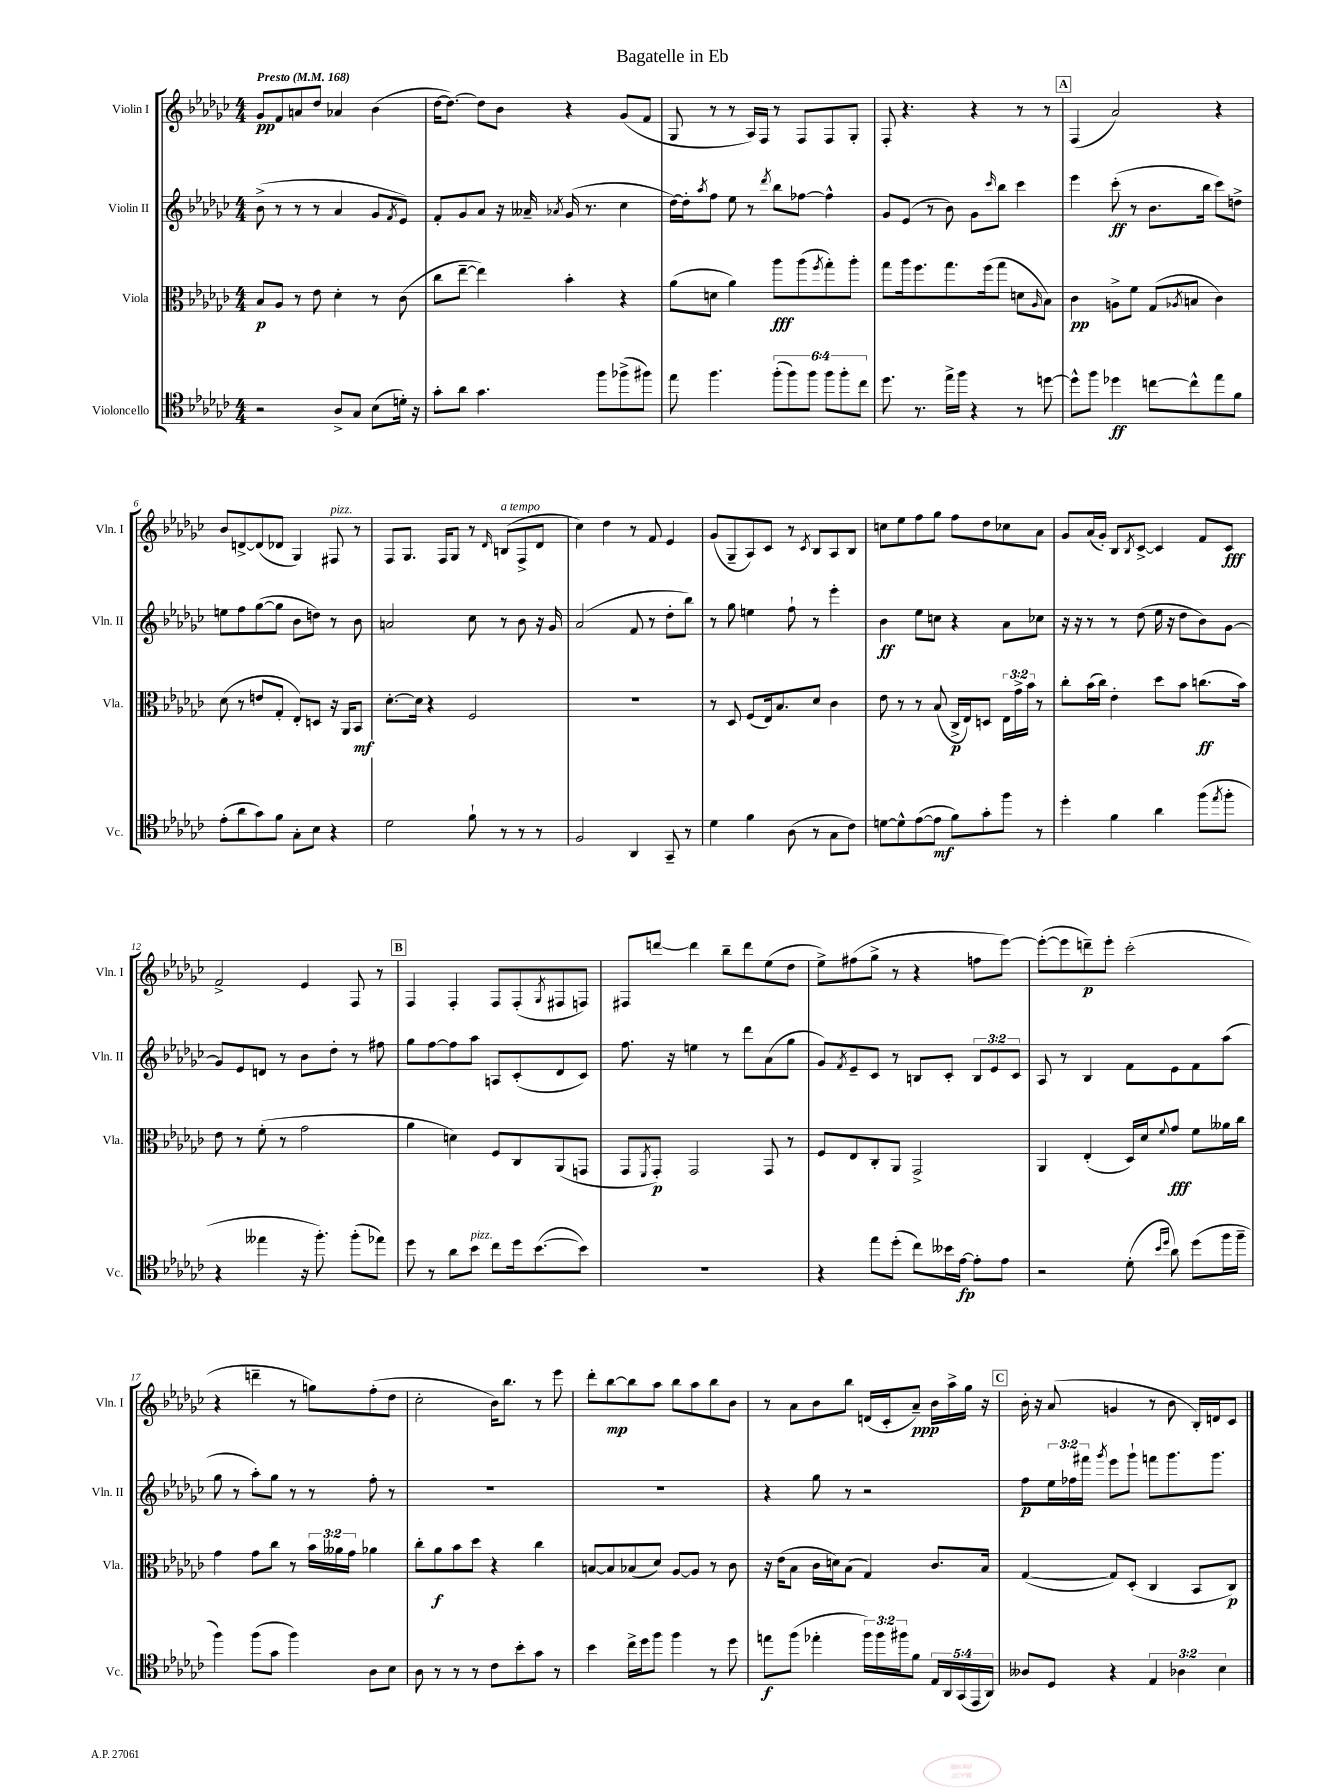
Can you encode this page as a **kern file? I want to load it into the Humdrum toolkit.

**kern	**kern	**kern	**kern
*staff4	*staff3	*staff2	*staff1
*clefC4	*clefC3	*clefG2	*clefG2
*k[b-e-a-d-g-c-]	*k[b-e-a-d-g-c-]	*k[b-e-a-d-g-c-]	*k[b-e-a-d-g-c-]
*M4/4	*M4/4	*M4/4	*M4/4
*MM168	*MM168	*MM168	*MM168
2r	8B-	(8b-^	8g-
.	8A-	8r	8f
.	8r	8r	8a
.	8e-	8r	8dd-
8A-^	4d-'	4a-	4a-
8G-	.	.	.
(8B-	8r	8g-	(4b-
.	.	8qf	.
16d')	(8c-	8e-)	.
16r	.	.	.
=	=	=	=
8g-'	8cc-	8f'	[16dd-
.	.	.	8.dd-_)
8a-	[8ee-~	8g-	.
4.g-	4ee-])	8a-	8dd-]
.	.	16r	8b-
.	.	16a--~	.
.	.	8qa-	.
.	4b-'	(16g-	4r
.	.	8.r	.
8ff	.	.	.
(8ff-^	4r	4cc-	(8g-
8ff#)	.	.	8f
=	=	=	=
8ee-	(8a-	[16dd-)	8G-
.	.	16dd-']	.
.	.	8qaa-	.
4.ff	8d	8ff	8r
.	4a-)	8ee-	8r
.	.	8r	16A-)
.	.	.	16F
.	.	8qddd-	.
(12ff'	8aa-	8bb-	8r
12ff)	.	.	.
.	(8aa-	[8ff-	8F
12ff	.	.	.
.	8qff	.	.
12ff	8gg-')	4ff-^^]	8F
12ff'	.	.	.
.	8aa-'	.	8G-'
12cc-	.	.	.
=	=	=	=
8.dd-	8gg-	8g-	8F'
.	16aa-	(8e-	4.r
8.r	8.ff	.	.
.	.	8r	.
16ee-^	8.gg-	8b-)	.
16ff	.	.	.
4r	.	8g-	4r
.	(16ff	.	.
.	.	16qqccc-	.
.	8gg-	8bb-	.
8r	8d	4ccc-	8r
.	16qqA-	.	.
[8dd	8B-)	.	8r
=	=	=	=
8dd^^]	4c-	4eee-	(4F
8ff	.	.	.
4dd-	8A^	(8ccc-'	2a-)
.	8f	8r	.
[8cc	(8G-	8.b-	.
.	8qA-	.	.
8cc^^]	8B	.	.
.	.	16bb-	.
8ee-	4c-)	8ccc-)	4r
8f	.	8dd^	.
=	=	=	=
(8e-'	(8d-	8ee	8b-
8a-	8r	8ff	[8d^
8g-)	8e	([8gg-	(8d]
8f	8G-'	8gg-]	8d-
8G-'	8E-')	8b-	4G-)
8B-	8D	8dd)	.
4r	16r	8r	8F#
.	16AA-	.	.
.	8BB-	8b-	8r
=	=	=	=
2d-	[8.d-'	2a	8F
.	.	.	8.G-
.	16d-]	.	.
.	4r	.	.
.	.	.	16F
.	.	.	8G-
8f`	2F	8cc-	8r
.	.	.	16qqd-
8r	.	8r	(8B
8r	.	8b-	8F^
8r	.	16r	8d-
.	.	16g-	.
=	=	=	=
2F	1r	(2a-	4cc-)
.	.	.	4dd-
4AA-	.	8f	8r
.	.	8r	8f
8GG-~	.	8dd-'	4e-
8r	.	8bb-)	.
=	=	=	=
4d-	8r	8r	(8g-
.	8D-	8gg-	8G-~
4f	(8F	4ee	8A-)
.	16E-)	.	8c-
.	8.B-	.	.
(8A-	.	8ff`	8r
.	.	.	8qc-
8r	8d-	8r	8B-
8G-	4c-	4eee-'	8A-
8c-)	.	.	8B-
=	=	=	=
[8d	8e-	4b-	8cc
8d^^]	8r	.	8ee-
([8e-	8r	8ee-	8ff
8e-]	(8B-	8cc	8gg-
8f)	16C-^	4r	8ff
.	16E-)	.	.
8g-'	8D	.	8dd-
8ff	24E-	8a-	8cc-
.	24g-^	.	.
.	24b-	.	.
8r	8r	8cc-	8a-
=	=	=	=
4dd-'	8cc-'	16r	8g-
.	.	16r	.
.	(16b-	8r	(16a-
.	16cc-)	.	16g-')
4f	4e-'	8r	8B-
.	.	.	8qB-
.	.	(8dd-	[8c-^
4a-	8dd-	16ee-	4c-]
.	.	16r	.
.	8b-	8dd-	.
(8ff	(8.cc	8b-)	8f
8qee-	.	.	.
8ff'	.	[8g-	8c-
.	16b-)	.	.
=	=	=	=
4r	8e-	8g-]	2f^
.	8r	8e-	.
4ee--	(8f'	8d	.
.	8r	8r	.
16r	2g-	8b-	4e-
8.ff')	.	.	.
.	.	8dd-'	.
(8ff'	.	8r	8F
8ee-)	.	8ff#	8r
=	=	=	=
8dd-	4a-	8gg-	4F
8r	.	[8ff	.
8a-	4d)	8ff]	4F'
8b-	.	8aa-	.
8cc-	8F	8A	8F
16dd-	8C-	(8c-'	(8F'
([8.b-	.	.	.
.	.	.	8qG-
.	(8AA-	8d-	8F#
8b-])	8GG	8c-)	8F)
=	=	=	=
1r	8GG-	8.ff	8F#
.	8qFF	.	.
.	8GG-')	.	[8ddd
.	.	16r	.
.	2GG-	4ee	4ddd]
.	.	8r	8bb-~
.	.	8ddd-	8ddd
.	8GG-	(8a-	(8ee-
.	8r	8gg-	8dd-
=	=	=	=
4r	8F	8g-)	8ee-^)
.	.	8qf	.
.	8E-	8e-~	(8ff#
8ee-	8C-'	8c-	8gg-^
(8dd-'	8AA-	8r	8r
8cc-)	2GG-^	8B	4r
16b--	.	8c-'	.
[16e-	.	.	.
8e-']	.	12B	8ff
.	.	12e-	.
8e-	.	.	[8eee-)
.	.	12c-	.
=	=	=	=
2r	4AA-	8A-	(8eee-'_
.	.	8r	8eee-]
.	(4E-'	4B-	8ddd~)
.	.	.	8eee-'
(8d-'	16D-)	8f	(2ccc-'
.	16d-	.	.
16qqb-	.	.	.
16qqdd-	8qqf	.	.
8a-)	8g-	8e-	.
(8dd-	8f	8f	.
16ff	16a--	(8aa-	.
16ff~	16cc-	.	.
=	=	=	=
4ff)	4g-	8gg-	4r
.	.	8r	.
(8ff	8g-	8aa-')	4ddd~
8g-	8cc-	8gg-	.
4ff)	8r	8r	8r
.	24b-	8r	8gg)
.	24a--	.	.
.	24g-	.	.
8A-	4a-	8ff'	(8ff'
8B-	.	8r	8dd-
=	=	=	=
8A-	8cc-'	1r	2cc-'
8r	8a-	.	.
8r	8b-	.	.
8r	8dd-	.	.
8c-	4r	.	16b-)
.	.	.	8.bb-
8b-'	.	.	.
8g-	4cc-	.	8r
8r	.	.	8eee-
=	=	=	=
4b-	[8B	1r	8ddd-'
.	8B]	.	[8bb-
16cc-^	(8B-	.	8bb-]
16dd-	.	.	.
8ff	8d-)	.	8aa-
4ff	[8A-	.	8bb-
.	8A-]	.	8aa-
8r	8r	.	8bb-
8dd-	8c-	.	8b-
=	=	=	=
8ee	16r	4r	8r
.	(16e-	.	.
(8ff	8B-	.	8a-
4ee-'	16c-	8gg-	8b-
.	16d)	.	.
.	(8B-	8r	8bb-
24ff)	4G-)	2r	(16d
24ff	.	.	.
.	.	.	16c-'
24ff#	.	.	.
8f	.	.	8a-~)
20E-	8.c-	.	16b-
20AA-	.	.	.
.	.	.	16aa-^
(20GG-	.	.	.
.	.	.	16gg-
20EE-	.	.	.
.	16B-	.	16r
20AA-)	.	.	.
=	=	=	=
8A--	([4G-	8ff	16b-'
.	.	.	16r
8D-	.	24ee-	(8a-
.	.	24ff-	.
.	.	24fff#	.
.	.	8qggg-	.
4r	8G-])	8eee-	4g
.	(8D-'	8ggg-`	.
6E-	4C-	8fff	8r
.	.	8.ggg-	8b-
6A-	.	.	.
.	8BB-	.	16B-')
.	.	8.ggg-	16d
6B-	.	.	.
.	8C-)	.	8c-
==	==	==	==
*-	*-	*-	*-
